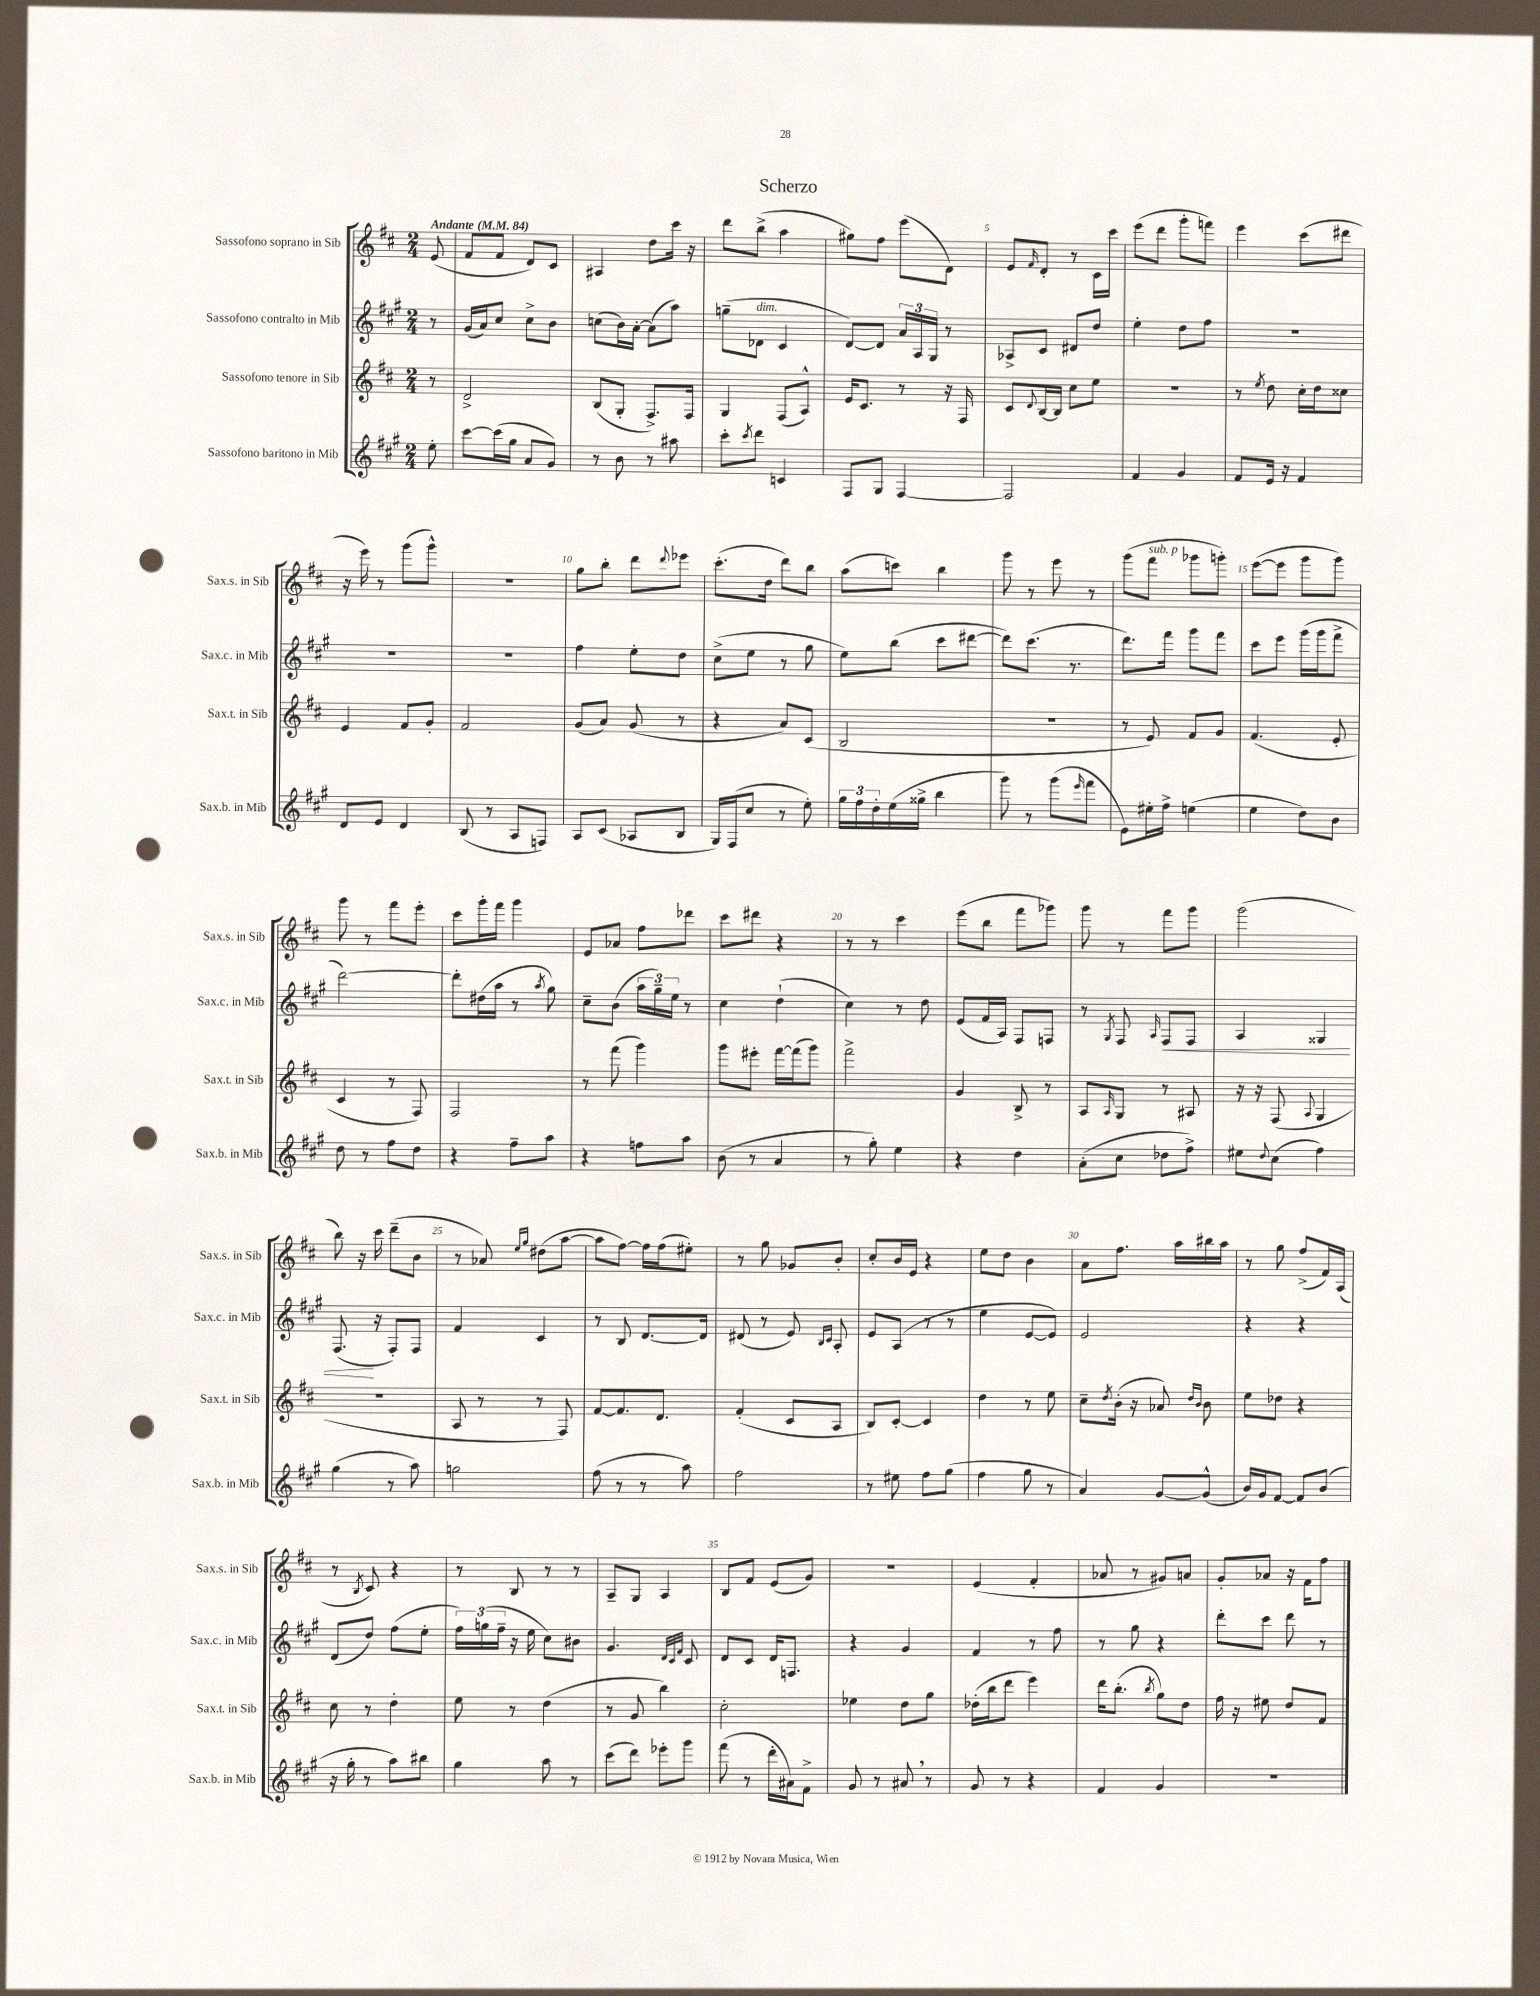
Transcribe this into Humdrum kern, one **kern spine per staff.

**kern	**kern	**kern	**kern
*staff4	*staff3	*staff2	*staff1
*clefG2	*clefG2	*clefG2	*clefG2
*k[f#c#g#]	*k[f#c#]	*k[f#c#g#]	*k[f#c#]
*M2/4	*M2/4	*M2/4	*M2/4
*MM84	*MM84	*MM84	*MM84
8ee'	8r	8r	(8e
=	=	=	=
[8ccc#	2d^	(16g#	8f#
.	.	16a)	.
(16ccc#]	.	8cc#	8f#
16gg#	.	.	.
8a	.	8cc#^	8d)
8g#)	.	8b	8c#
=	=	=	=
8r	(8B	(8cc	4A#
8b	8G'	16b)	.
.	.	[16a'	.
8r	8.F#^)	(8a]	8dd
8aa#	.	8aa)	16ccc#
.	16F#	.	16r
=	=	=	=
8ccc#'	4G	(8gg~	8ddd
8qccc#	.	.	.
8ddd	.	8d-	(8bb^
4c	(8F#	4c#	4aa
.	8A^^)	.	.
=	=	=	=
8F#	16e	[8d)	8gg#)
.	8.c#	.	.
8G#	.	8d]	8ff#
[4F#	8r	24a	(8eee
.	.	24A	.
.	.	24G#	.
.	16r	8r	8d)
.	16F#	.	.
=	=	=	=
2F#]	8c#	8A-^	8e
.	8qqd	.	16qqf#
.	[16B	8c#	8d'
.	16B]	.	.
.	8cc#	8d#	8r
.	8ee	8dd	16c#
.	.	.	16ccc#
=	=	=	=
4f#	2r	4ee'	(8eee
.	.	.	8ddd
4g#	.	8dd	8ggg'
.	.	8ff#	8fff)
=	=	=	=
8f#	8r	2r	4eee
.	8qee	.	.
16e	8dd	.	.
16r	.	.	.
4f#	16cc#'	.	(8ccc#
.	16dd	.	.
.	8cc##	.	8ddd#
=	=	=	=
8d	4e	2r	16r
.	.	.	16eee)
8e	.	.	8r
4d	8f#	.	(8ggg
.	8g'	.	8ggg^^)
=	=	=	=
(8B	2f#	2r	2r
8r	.	.	.
8A	.	.	.
8F)	.	.	.
=	=	=	=
8A	(8g	4ff#	8gg
(8c#	8a)	.	8bb'
8A-	(8g	8ee'	8ddd
.	.	.	8qqddd
8B	8r	8dd	8eee-
=	=	=	=
16G#)	4r	(8cc#^	(8.ccc#'
(16F#	.	.	.
8cc#	.	8ee	.
.	.	.	16dd
8r	8a)	8r	8ddd)
8ee')	(8c#	8gg#	8bb
=	=	=	=
24gg#	2B	8ee)	(8aa
24ff#	.	.	.
24dd'	.	.	.
(16ee	.	(8bb	8ccc)
16gg##^	.	.	.
4bb	.	8ccc#	4bb
.	.	[8ddd#	.
=	=	=	=
8ggg#)	2r	8ddd#])	8ggg
8r	.	(8.ccc#	8r
(8ggg#	.	.	8eee
.	.	8.r	.
16qqeee	.	.	.
8fff#	.	.	8r
=	=	=	=
8e)	8r	8.ddd)	(8ggg
16ee#'	8e)	.	8fff#
16ff#^	.	16fff#	.
(4ee	8f#	8ggg#	8ggg-
.	8g	8fff#	8ggg')
=	=	=	=
4ee	(4.f#	8ccc#	([8eee
.	.	8eee	8eee]
8dd)	.	(16ggg#	8ggg
.	.	16ggg#	.
8b	8e'	8fff#^	8ggg)
=	=	=	=
8dd	4c#	[2ddd)	8ggg
8r	.	.	8r
8ff#	8r	.	8fff#
8dd	8F#)	.	8eee'
=	=	=	=
4r	2F#	8ddd']	8ccc#
.	.	(16dd#	16ggg'
.	.	16aa	16fff#
8ff#~	.	8r	4ggg
.	.	8qaa	.
8aa	.	8gg#)	.
=	=	=	=
4r	8r	8cc#~	8e
.	(8fff#	(8b	8a-
8ff	4ggg)	24aa	8ff#
.	.	24gg#~)	.
.	.	24ee	.
8aa	.	8r	8ddd-
=	=	=	=
(8b	8ggg	4cc#	8ccc#
8r	8eee#'	.	8ddd#
4a	[16fff#	(4dd`	4r
.	(16fff#]	.	.
.	8ggg)	.	.
=	=	=	=
8r	2fff#^	4cc#)	8r
8gg#')	.	.	8r
4ee	.	8r	4ccc#
.	.	8dd	.
=	=	=	=
4r	4g	(8e	(8eee
.	.	16f#	8bb
.	.	16A)	.
4dd	8B^	8F#	8fff#
.	8r	8F	8ggg-)
=	=	=	=
(8a'	8A	8r	8ggg
.	16qqA	8qG#	.
8cc#	8G	8F#	8r
.	.	16qqA	.
8dd-	8r	8F#	8fff#
8ff#^)	8A#	8F#	8ggg
=	=	=	=
8ee#	16r	4A	(2ggg
.	16r	.	.
8qqdd	.	.	.
(8cc#	(8F#	.	.
.	8qqA	.	.
4ff#)	4G	4G##	.
=	=	=	=
(4gg#	2r	(8.F#	8bb)
.	.	.	16r
.	.	16r	16ccc#
8r	.	8F#')	(8ddd~
8aa)	.	8F#	8b
=	=	=	=
2gg	8A	4f#	8r
.	8r	.	8a-)
.	.	.	16qqee
.	.	.	16qqgg
.	8r	4c#	(8dd#
.	8F#)	.	[8aa
=	=	=	=
(8ff#	[8f#	8r	8aa]
8r	8.f#]	8B	[8ff#)
8r	.	[8.d	16ff#]
.	8.d	.	(16ff#
8aa)	.	.	8ee#')
.	.	16d]	.
=	=	=	=
2ff#	(4f#'	(8d#	8r
.	.	8r	8gg
.	8c#	8e)	8g-
.	.	16qqB	.
.	.	16qqc#	.
.	8A	8A'	8b'
=	=	=	=
8r	8B)	8e	8cc#'
8ee#	[8c#'	(8A	16b
.	.	.	16e
8ff#	4c#]	8r	4r
(8gg#	.	8r	.
=	=	=	=
4ff#	4dd	4ee	8ee
.	.	.	8dd
8gg#	8r	[8e	4b
8r	8ee	8e])	.
=	=	=	=
4a)	8cc#~	2e	8a
.	8qdd	.	.
.	(16b'	.	8.ff#
.	16r	.	.
[8g#	8a-)	.	.
.	.	.	16aa
.	16qqdd	.	.
.	16qqb	.	.
(8g#^^]	8b	.	16bb#
.	.	.	16aa
=	=	=	=
16b)	8ee	4r	8r
16g#	.	.	.
[8f#	8dd-	.	8gg
8f#]	4r	4r	(8ff#^
(8b	.	.	16f#)
.	.	.	(16A
=	=	=	=
16r	8cc#	(8d	8r
16gg#'	.	.	.
.	.	.	8qB
8r	8r	8dd)	8c#)
8aa)	4dd'	(8ff#	4r
8bb#	.	8ee'	.
=	=	=	=
4gg#	8ee	24ff#)	8r
.	.	(24gg	.
.	.	24ff#~	.
.	8r	16r	8B
.	.	16ee	.
8aa	(4dd	8cc#)	8r
8r	.	8b#	8r
=	=	=	=
(8ccc#	8r	4.g#	8A~
8ddd)	8g	.	8G
8eee-'	4bb)	.	4A
.	.	32qqd	.
.	.	32qqc#	.
.	.	32qqf#	.
8ggg#	.	8c#	.
=	=	=	=
(8fff#	2cc#'	8d	8B
8r	.	8c#	8f#
16ddd'	.	16d	(8e
16a#)	.	8.F	.
8f#^	.	.	8g)
=	=	=	=
8g#	4ee-	4r	2r
8r	.	.	.
8a#	8dd	4g#	.
8r	8gg	.	.
=	=	=	=
8g#	(16dd-'	4f#	(4e
.	16bb	.	.
8r	8ddd	.	.
4r	4eee)	8r	4f#'
.	.	8ff#	.
=	=	=	=
4f#	16ddd	8r	8a-
.	(8.bb'	.	.
.	.	8gg#	8r
.	8qbb	.	.
4g#	8gg)	4r	8g#)
.	8dd	.	8a
=	=	=	=
2r	16ff#	8ddd'	8g'
.	16r	.	.
.	8ee#	8ccc#	8a-
.	8dd	8ddd	16r
.	.	.	16f#
.	8f#	8r	8ff#
==	==	==	==
*-	*-	*-	*-
